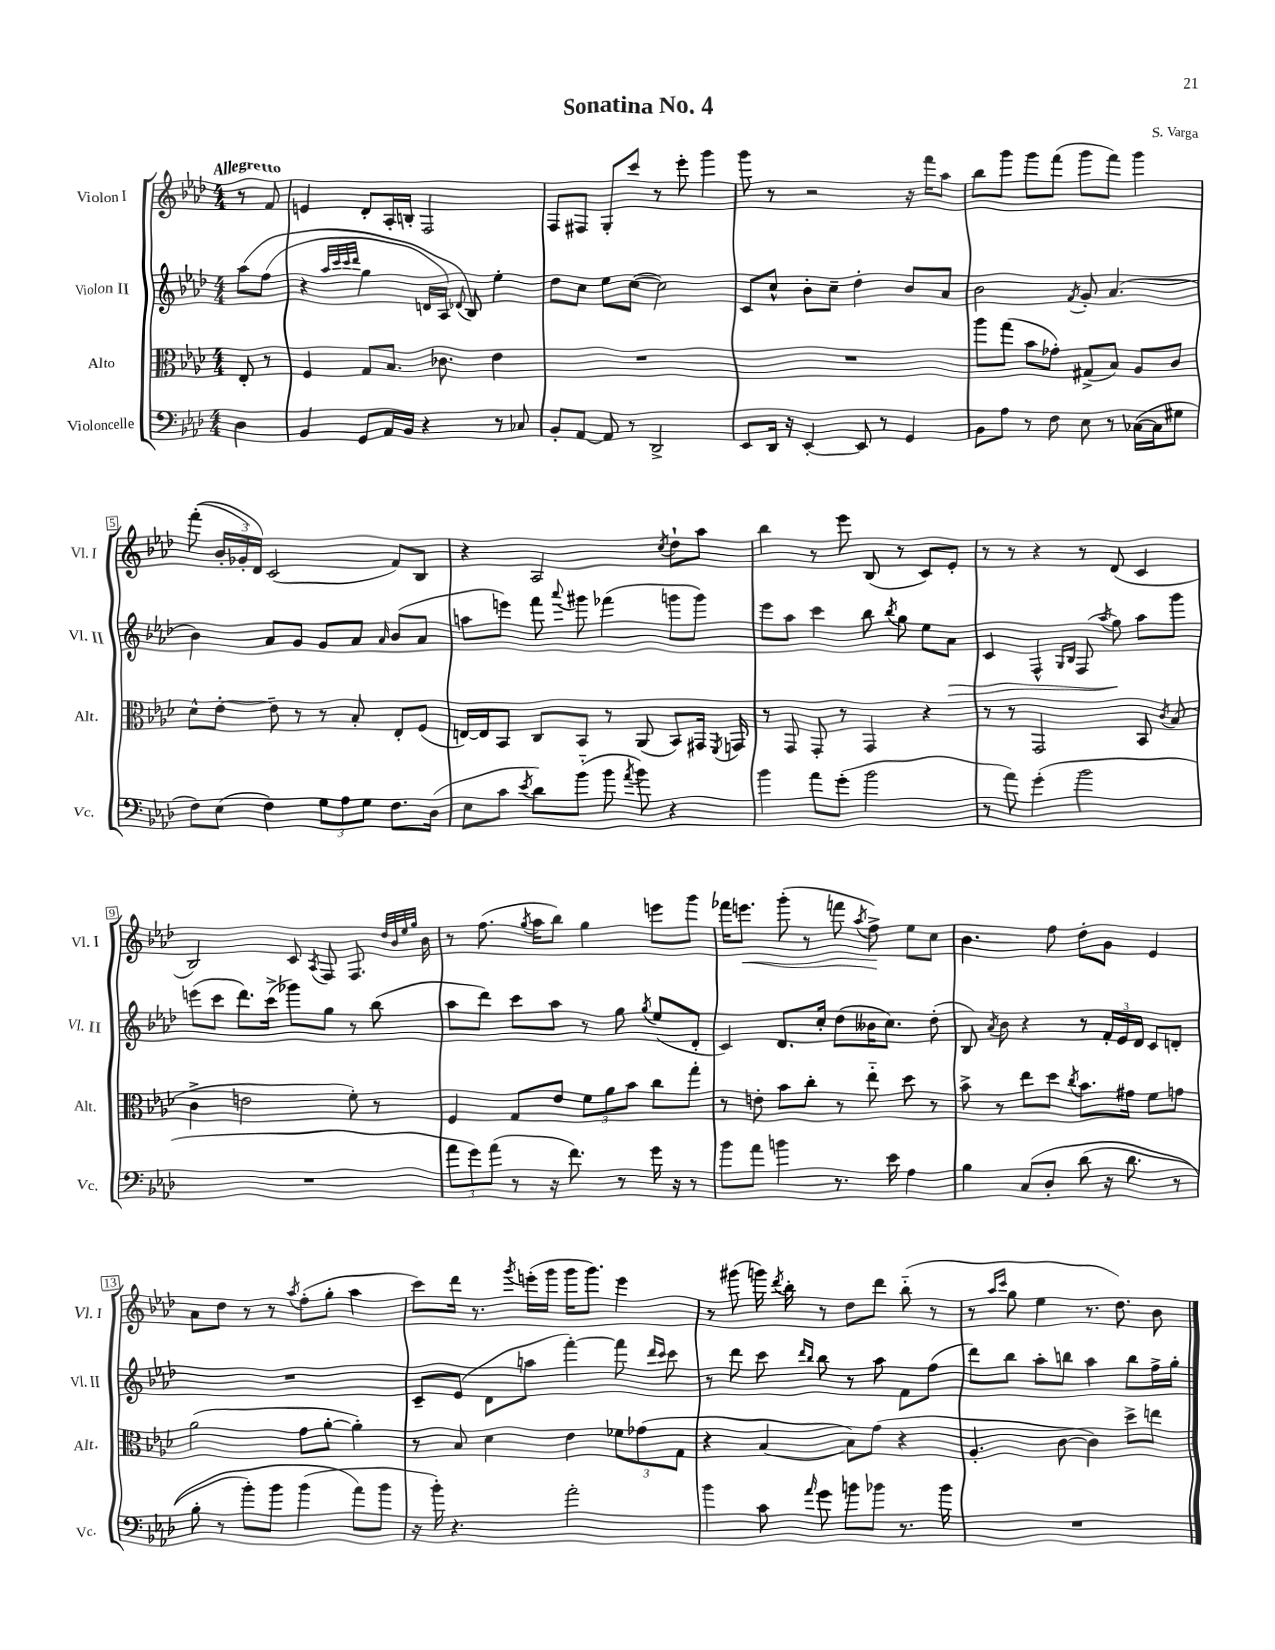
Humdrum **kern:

**kern	**kern	**kern	**kern
*staff4	*staff3	*staff2	*staff1
*clefF4	*clefC3	*clefG2	*clefG2
*k[b-e-a-d-]	*k[b-e-a-d-]	*k[b-e-a-d-]	*k[b-e-a-d-]
*M4/4	*M4/4	*M4/4	*M4/4
4D-\	8E-'/	&(8aa-\L	8r
.	8r	(8ff\J	8f/
=	=	=	=
4BB-/	4F/	4r	4e/
.	.	32qqaa-/LLL	.
.	.	32qqccc/	.
.	.	32qqccc/	.
.	.	32qqddd-/JJJ	.
8GG/L	8G/L	4gg\	8d-'/L
16AA-/L	8.B-/J	.	16A-'/L
16BB-/JJ	.	.	16B'/JJ
4r	.	16d/LL	2F/
.	8.c-\	16A-/JJ)	.
.	.	8qqd-/	.
.	.	8B-/&)	.
8r	4e-\	4ee-'\	.
8C-/	.	.	.
=	=	=	=
8BB-'/L	1r	8dd-\L	8F/L
[8AA-/J	.	8cc\J	8F#/J
8AA-/]	.	8ee-\L	8G'/L
8r	.	([8cc\J	8ccc/J
2DD-^/	.	2cc\])	8r
.	.	.	8eee-'\
.	.	.	4ggg\
=	=	=	=
8EE-/L	1r	8c/L	8ggg\
16DD-/Jk	.	8cc^^/J	8r
16r	.	.	.
[4EE-'/	.	8b-'\L	2r
.	.	8cc~\J	.
8EE-/]	.	4dd-'\	.
8r	.	.	.
4GG/	.	8b-/L	16r
.	.	.	16fff\LK
.	.	8a-/J	8aa-\J
=	=	=	=
8BB-\L	8aa-\L	2b-\	8bb-\L
8A-\J	(8gg\J	.	8ggg\J
8r	8b-\L	.	8ggg\L
8F\	8g-'\J)	.	(8fff\J
.	.	8qf/	.
8E-\	(8G#^/L	8g'/	8ggg\L
8r	8B-/J)	(4.a-/	8fff\J)
([16C-\LL	8A-/L	.	4ggg\
16C-\]J	.	.	.
8G#\J	8c/J	.	.
=	=	=	=
8F\L)	8d-^^\L	4b-\)	&((8fff'\
(8E-\J	[8e-'\J	.	24b-'/LL
.	.	.	24g-'/)
.	.	.	24d-/JJ&)
4F\)	8e-~\]	8a-/L	(2c/
.	8r	8g/J	.
12G\L	8r	8g/L	.
12A-\	.	.	.
.	8B-'/	8a-/J	.
12G\J	.	.	.
.	.	16qqa-/	.
8.F\L	8E-'/L	(8b-/L	8f/L)
.	(8F/J	8a-/J	8B-/J
(16D-\Jk	.	.	.
=	=	=	=
8E-\L	[16E/LL)	8aa\L	4r
.	16E/]J	.	.
8c\J	8BB-/J	8eee\J)	.
8qe-/	.	.	.
8d-\L)	8C/L	8fff\	2A-/
.	.	8qqaaa-/	.
(8b-'~\J	8BB-/J	8ggg#\	.
8b-\	8r	(4fff-\	.
8qa-/	.	.	.
8b-\)	(8AA-/	.	.
.	.	.	8qcc/
4r	8BB-/L)	8ggg\L	8dd-`\L
.	16GG#/Jk	8ggg\J)	8aa-\J
.	8qFF/	.	.
.	16GG/	.	.
=	=	=	=
4b-\	8r	8eee-\L	4bb-\
.	8GG/	8aa-\J	.
8a-\L	8GG'/	4ccc\	8r
(8g'\J	8r	.	8eee-\
2b-\	4GG/	8bb-\	(8B-/
.	.	8qbb-/	.
.	.	8gg\	8r
.	4r	8ee-\L	8c/L)
.	.	8a-\J	8e-'/J
=	=	=	=
8r	8r	4c/	8r
8a-\)	8r	.	8r
(4g'\	2GG/	4F^^/	4r
.	.	16qqG/LL	.
.	.	16qqB-/JJ	.
2b-\	.	(8F/	8r
.	.	8qaa-/	.
.	.	8gg\)	(8d-/
.	8BB-/	8aa-\L	4c/
.	8qc/	.	.
.	(8B-/	8ggg\J	.
=	=	=	=
1r	4c^\	(8eee\L	2B-/)
.	.	8ccc\J	.
.	2e\	8.ddd-\L)	.
.	.	(16ccc^\Jk	.
.	.	8ggg-\L)	8c/
.	.	.	8qA-/
.	.	8gg\J	8F/
.	8f'\)	8r	8.F/
.	8r	(8bb-\	.
.	.	.	32qqdd-/LLL
.	.	.	32qqb-/
.	.	.	32qqee-/
.	.	.	32qqgg/JJJ
.	.	.	16b-\
=	=	=	=
12a-\L	4F/	8aa-\L	8r
12g\)	.	.	.
.	.	8ddd-\J)	(8.ff\
(12a-\J	.	.	.
8r	8G/L	8ccc\L	.
.	.	.	8qgg/
.	.	.	16aa-\LK
16r	8e-/J	8aa-\J	8bb-\J)
8.f\)	.	.	.
.	12f\L	8r	4gg\
.	12a-\	.	.
8r	.	8gg\	.
.	12b-\J	.	.
.	.	8qgg/	.
16g\	8cc\L	(8ee-/L	8eee\L
16r	.	.	.
8r	8gg'\J	8d-'/J	8ggg\J
=	=	=	=
8b-\L	8r	4c/)	16fff-\LK
.	.	.	8.eee\J
8a-\J	8e'\	.	.
4b\	8b-\L	8.d-/L	(8ggg'\
.	8cc'\J	.	8r
.	.	16cc'/Jk	.
8.r	8r	(8dd-\L	8fff\
.	.	.	8qaa-/
.	8ee-'~\	16b--\K	8ff^\)
16e-\	.	8.cc\J)	.
4A-\	8dd-\	.	8ee-\L
.	8r	(8dd-'\	8cc\J
=	=	=	=
4B-\	8b-^\	8B-/)	4.b-\
.	.	8qa-/	.
.	8r	8b-\	.
&(8C/L	8ee-\L	4r	.
8D-'/J	8dd-\J	.	8ff\
.	8qcc/	.	.
(8d-\	8.b-\L	8r	8dd-'\L
16r	.	24f'/LL	8g\J
.	.	24e-/	.
8.d-\	16g#\Jk	.	.
.	.	24d-/JJ	.
.	8f\L	8c/L	4e-/
8r	8g\J	8d'/J	.
=	=	=	=
8B-'\	(2a-\	1r	8a-\L
8r	.	.	8dd-\J
8b-'\L)	.	.	8r
8b-\J	.	.	8r
.	.	.	8qaa-/
(4b-\	8g\L	.	(8ff'\L
.	[8a-'\J	.	8gg'\J
8a-\L&)	4a-'\])	.	4aa-\
8b-\J	.	.	.
=	=	=	=
16r	8r	8c~/L	8ccc\L)
16b-'\)	.	.	.
4.r	8B-/	(8e-/J	16ddd-\Jk
.	.	.	8.r
.	4d-\	8d-\L	.
.	.	.	8qggg/
.	.	8aa\J	(16eee'\LL
.	.	.	16ggg\JJ
2a-'\	4e-\	[4fff'\)	16ggg\LK
.	.	.	8.ggg\J)
.	12f-\L	8fff\]	4eee\
.	(12g-\	.	.
.	.	16qqddd-/LL	.
.	.	16qqccc/JJ	.
.	.	8ccc\	.
.	12G\J	.	.
=	=	=	=
4b-\	4r	8r	8r
.	.	8ddd-\	(8ggg#\
8c\	[4B-/	8ccc\	16ggg\)
.	.	.	8qddd-/
.	.	.	16bb-'\
.	.	16qqddd-/LL	.
16qqa-/	.	16qqbb-/JJ	.
8g\	.	8bb-\	8r
8b\L	8B-\]L)	8r	8dd-\L
8b-\J	(8g\J	8aa-\	8ddd-\J
8.r	4r	8f\L	(8bb-'~\
.	.	(8ff\J	8r
16b-\	.	.	.
=	=	=	=
1r	4.A-'/	8ddd-\L)	8r
.	.	.	16qqaa-/LL
.	.	.	16qqccc/JJ
.	.	8bb-\J	8gg\
.	.	8aa-'\L	4ee-\
.	[8c\	8bb\J	.
.	4c\])	4aa-\	8.r
.	.	.	8.dd-\)
.	8dd-^\L	8bb\L	.
.	8ee\J	16ff^\L	8b-\
.	.	16gg'\JJ	.
==	==	==	==
*-	*-	*-	*-
